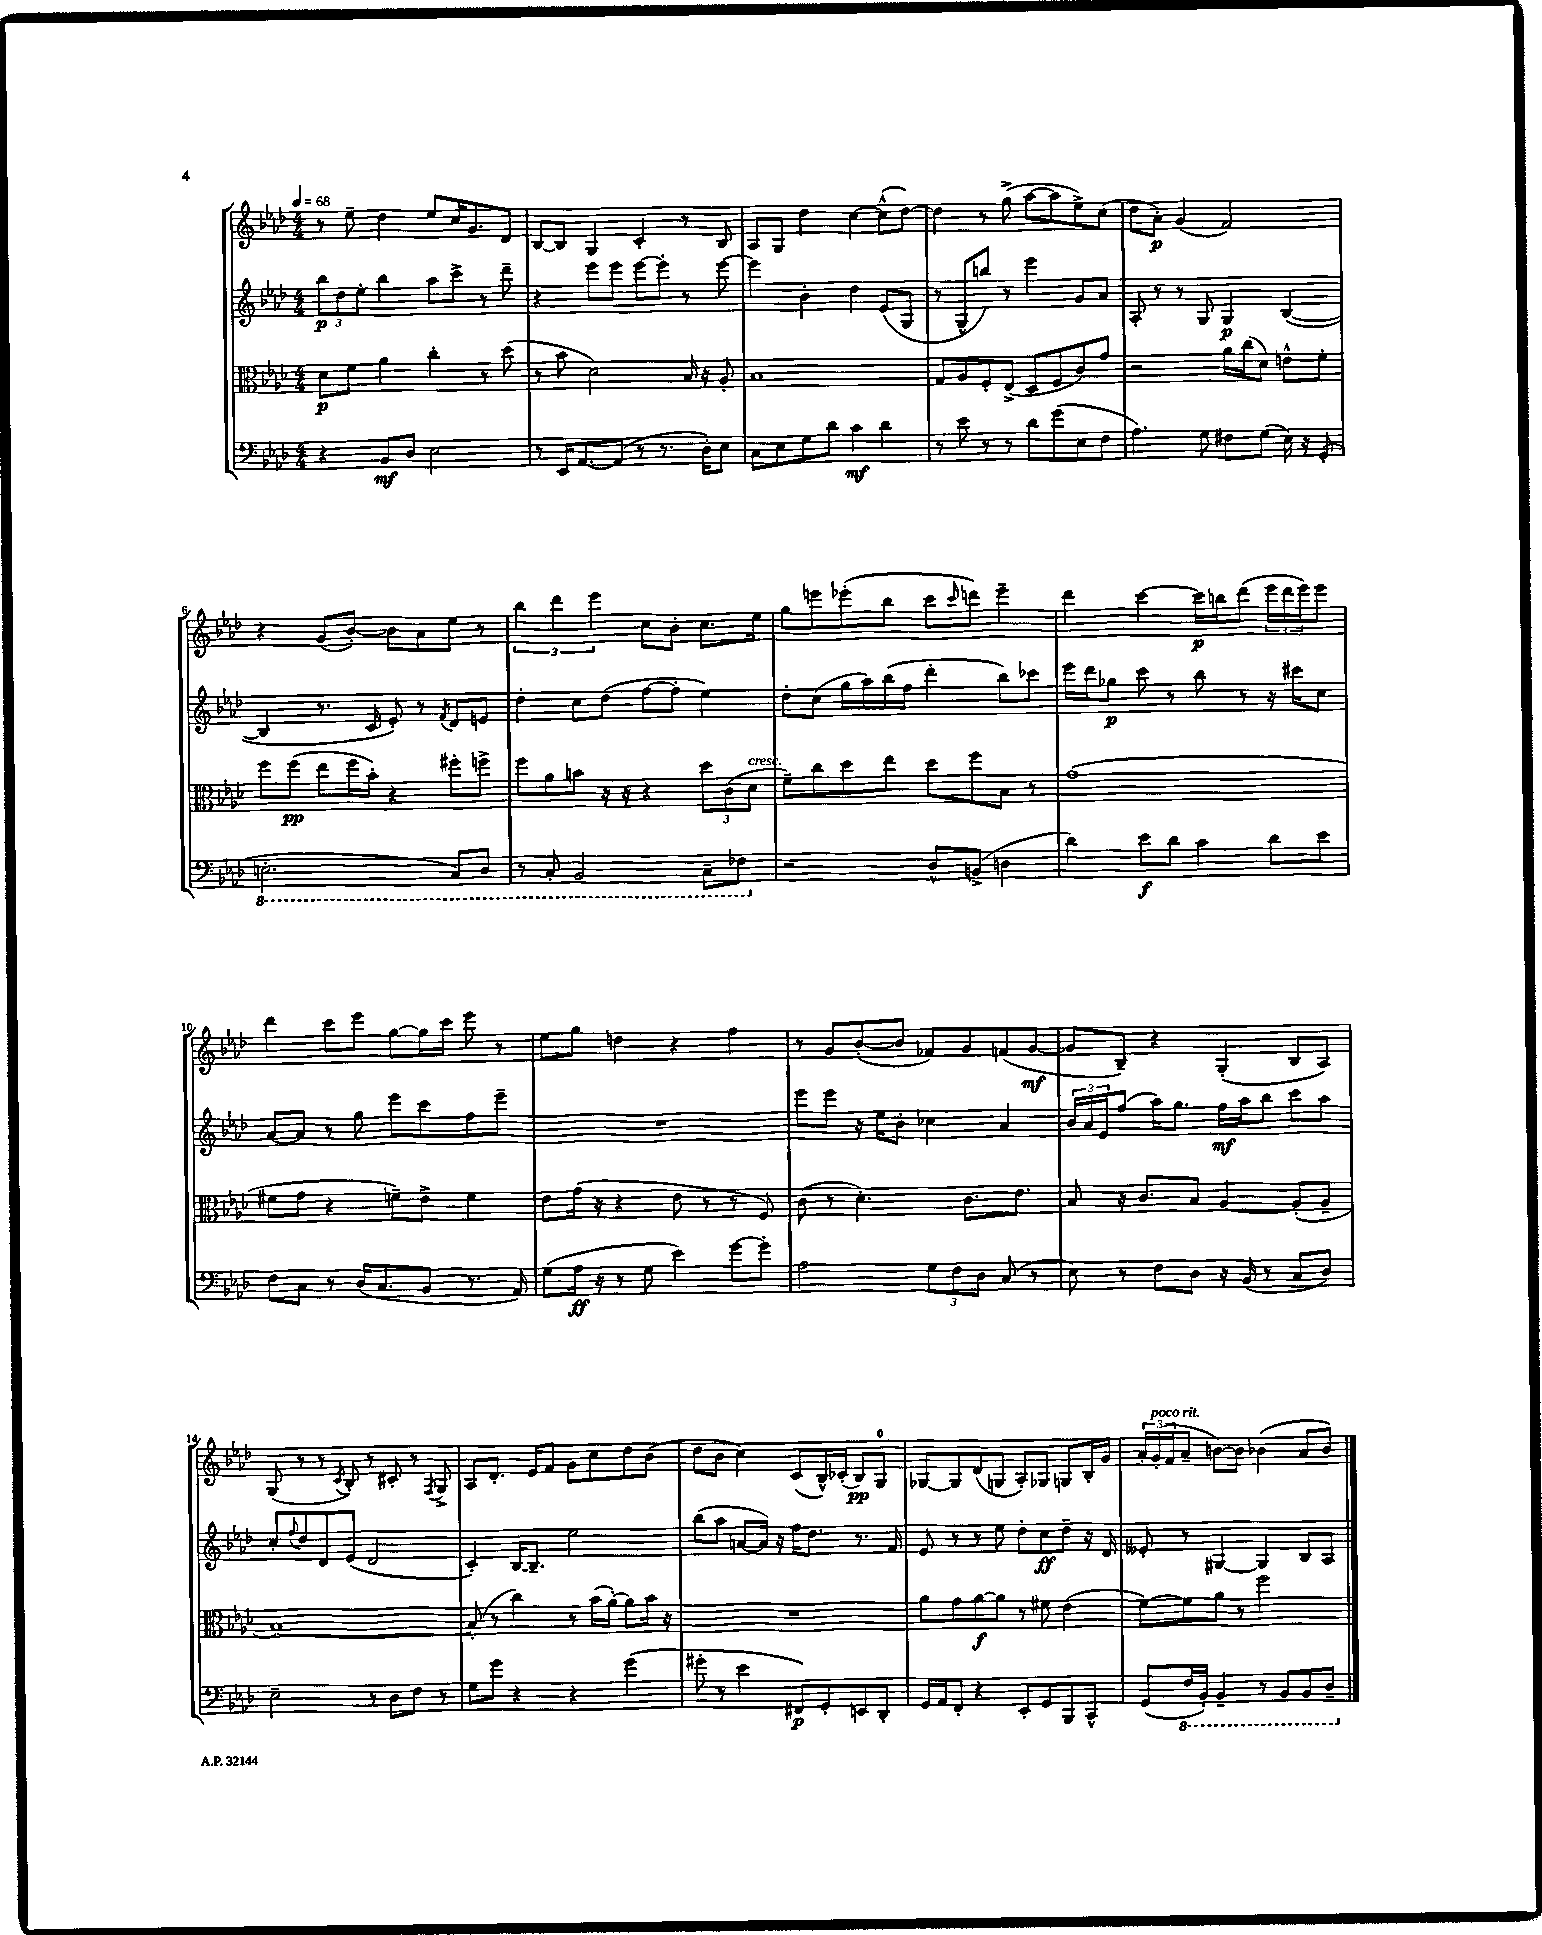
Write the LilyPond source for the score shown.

<<
\new StaffGroup <<
\new Staff = "s0" {
    \clef treble \key aes \major \numericTimeSignature \time 4/4 \tempo 4 = 68
    r8 ees''8-- des''4 ees''8 c''16 g'8. des'8 |
    bes8~ bes8 g4 c'4-. r8 bes8 |
    aes8 g8 des''4 c''4~ c''8-^( des''8~) |
    des''4 r8 g''8->( aes''8~ aes''8 ees''8->) c''8( |
    des''8 aes'8-.\p) g'4( f'2) |
    r4 g'8( bes'8~-.) bes'8 aes'8 ees''8 r8 |
    \tuplet 3/2 { bes''4 des'''4 ees'''4 } c''8 bes'8-. c''8. ees''16 |
    g''8 e'''8 ees'''8-.( bes''8 c'''8 \grace { c'''16 } d'''8) ees'''4-- |
    des'''4 c'''4~ c'''16\p b''16 des'''8( \tuplet 3/2 { ees'''16 des'''16 ees'''16) } ees'''8 |
    des'''4 c'''8 ees'''8 g''8~ g''16 c'''16 ees'''8 r8 |
    ees''8 g''8 d''4 r4 f''4 |
    r8 g'8 bes'8~-.( bes'8 fes'8) g'8 f'8( g'8~\mf |
    g'8 bes8--) r4 g4-.( bes8 aes8) |
    g8( r8 r8 \acciaccatura { c'8 } bes8-.) r8 cis'8-. r8 \acciaccatura { f8 } g8-> |
    aes8 des'8.-. ees'16 f'8 g'8 c''8 des''8 bes'8( |
    des''8 bes'8 c''4) c'8( bes16-^) ces'16-.( bes8\pp) g8-0 |
    ges8~ ges8 des'8( g8 aes8-.) ges8 g8 bes16-. g'16 |
    \tuplet 3/2 { aes'16-. g'16-.^\markup { \italic "poco rit." }( f'16 } aes'8-- b'8~) b'8 bes'4( aes'8 bes'8) \bar "|." |
}
\new Staff = "s1" {
    \clef treble \key aes \major \numericTimeSignature \time 4/4
    \tuplet 3/2 { bes''8\p des''8 ees''8-. } bes''4 aes''8 c'''8-> r8 des'''8-- |
    r4 ees'''8 ees'''8 ees'''8~ ees'''8-. r8 ees'''8~ |
    ees'''4 bes'4-. des''4 ees'8( g8 |
    r8 g8-^ b''8) r8 ees'''4 g'8 aes'8 |
    aes8-. r8 r8 g8 g4\p bes4~( |
    bes4 r8. c'16 ees'8-.) r8 \acciaccatura { f'8 } des'8 e'8 |
    des''4-. c''8 des''8( f''8~ f''8-. ees''4) |
    des''8-. c''8( g''16 aes''16) bes''16( f''16 des'''4-. bes''8) ces'''8 |
    ees'''16 des'''16 ges''8\p c'''8 r8 bes''8 r8 r16 cis'''16 c''8 |
    aes'8~ aes'8 r8 g''8 ees'''8 c'''8 f''8 ees'''8-- |
    R1 |
    ees'''8 ees'''8 r16 ees''16 bes'8-. ces''4 aes'4 |
    \tuplet 3/2 { bes'16 aes'16 ees'16 } f''8( aes''16) g''8. f''16\mf aes''16 bes''8 c'''8 aes''8 |
    c''8-. \appoggiatura { f''8 } des''8 des'8 ees'8( des'2 |
    c'4-.) bes16~ bes8.-- ees''2 |
    bes''8( aes''8 a'8~ a'16) r16 f''16 des''8. r8. f'16 |
    ees'8 r8 r8 ees''8 des''8-. c''8\ff des''8-- r16 des'16 |
    eeses'8-. r8 gis4~ gis4 bes8 aes8 \bar "|." |
}
\new Staff = "s2" {
    \clef alto \key aes \major \numericTimeSignature \time 4/4
    des'8\p f'8 aes'4 c''4-. r8 des''8( |
    r8 bes'8 des'2) bes16 r16 aes8-. |
    bes1 |
    g8 aes8 f8-. ees8->( des8 f8 c'8) g'8 |
    r2 aes'16 c''16( des'8) e'8-^ f'8-. |
    f''8 f''8\pp( ees''8 f''16 bes'16-.) r4 fis''8-. f''8-> |
    f''8 aes'8 b'8 r16 r16 r4 \tuplet 3/2 { des''8 c'8( des'8^\markup { \italic "cresc." } } |
    f'8--) c''8 des''8 ees''8 des''8 f''8 bes8 r8 |
    g'1( |
    fis'8 g'8 r4 f'8--) ees'8-> f'4 |
    ees'8 g'16( r16 r4 ees'8 r8 r8 f8) |
    c'8( r8 des'4.-.) c'8. ees'8. |
    bes8 r16 c'8. bes8 aes4~ aes8-.( aes8-- |
    bes1~) |
    bes8-.( r8 c''4) r8 bes'16( aes'16~-.) aes'8 bes'16 r16 |
    R1 |
    aes'8 g'8 aes'8~\f aes'8 r8 fis'8 ees'4( |
    f'8~) f'8 aes'8 r8 f''2 \bar "|." |
}
\new Staff = "s3" {
    \clef bass \key aes \major \numericTimeSignature \time 4/4
    r4 bes,8\mf des8 ees2 |
    r8 ees,16 aes,8.~ aes,8( r8 r8. des16-.) ees8 |
    c8 ees8 g8 des'8 c'4\mf des'4 |
    r8 ees'8 r8 r8 des'8 g'8( ees8 f8 |
    aes4.) g8 fis8 g8( ees16) r16 g,8-.( |
    \ottava #-1 e,2.-. c,8) des,8 |
    r8 c,8-. bes,,2 c,8-- fes,8 \ottava #0 |
    r2 des8-^ b,8->( d4 |
    des'4) ees'8\f des'8 c'4 des'8 ees'8 |
    f8 c8 r8 des16( c8. bes,8 r8. aes,16) |
    g8( aes16\ff r16 r8 g8 ees'4) g'8~ g'8-. |
    aes2 \tuplet 3/2 { g8 f8 des8 } c8( r8 |
    ees8) r8 f8 des8 r16 bes,16( r8 c8 des8) |
    ees2-- r8 des8 f8 r8 |
    g8 g'8 r4 r4 g'4( |
    gis'8-. r8 ees'4 fis,8\p) g,8-. e,8 des,8-. |
    g,16 aes,16 f,8-. r4 ees,8-. g,8 bes,,8 c,8-^ |
    g,8( \ottava #-1 f,16 bes,,16-.) bes,,4-- r8 bes,,8 bes,,8 des,8-- \ottava #0 \bar "|." |
}
>>
>>
